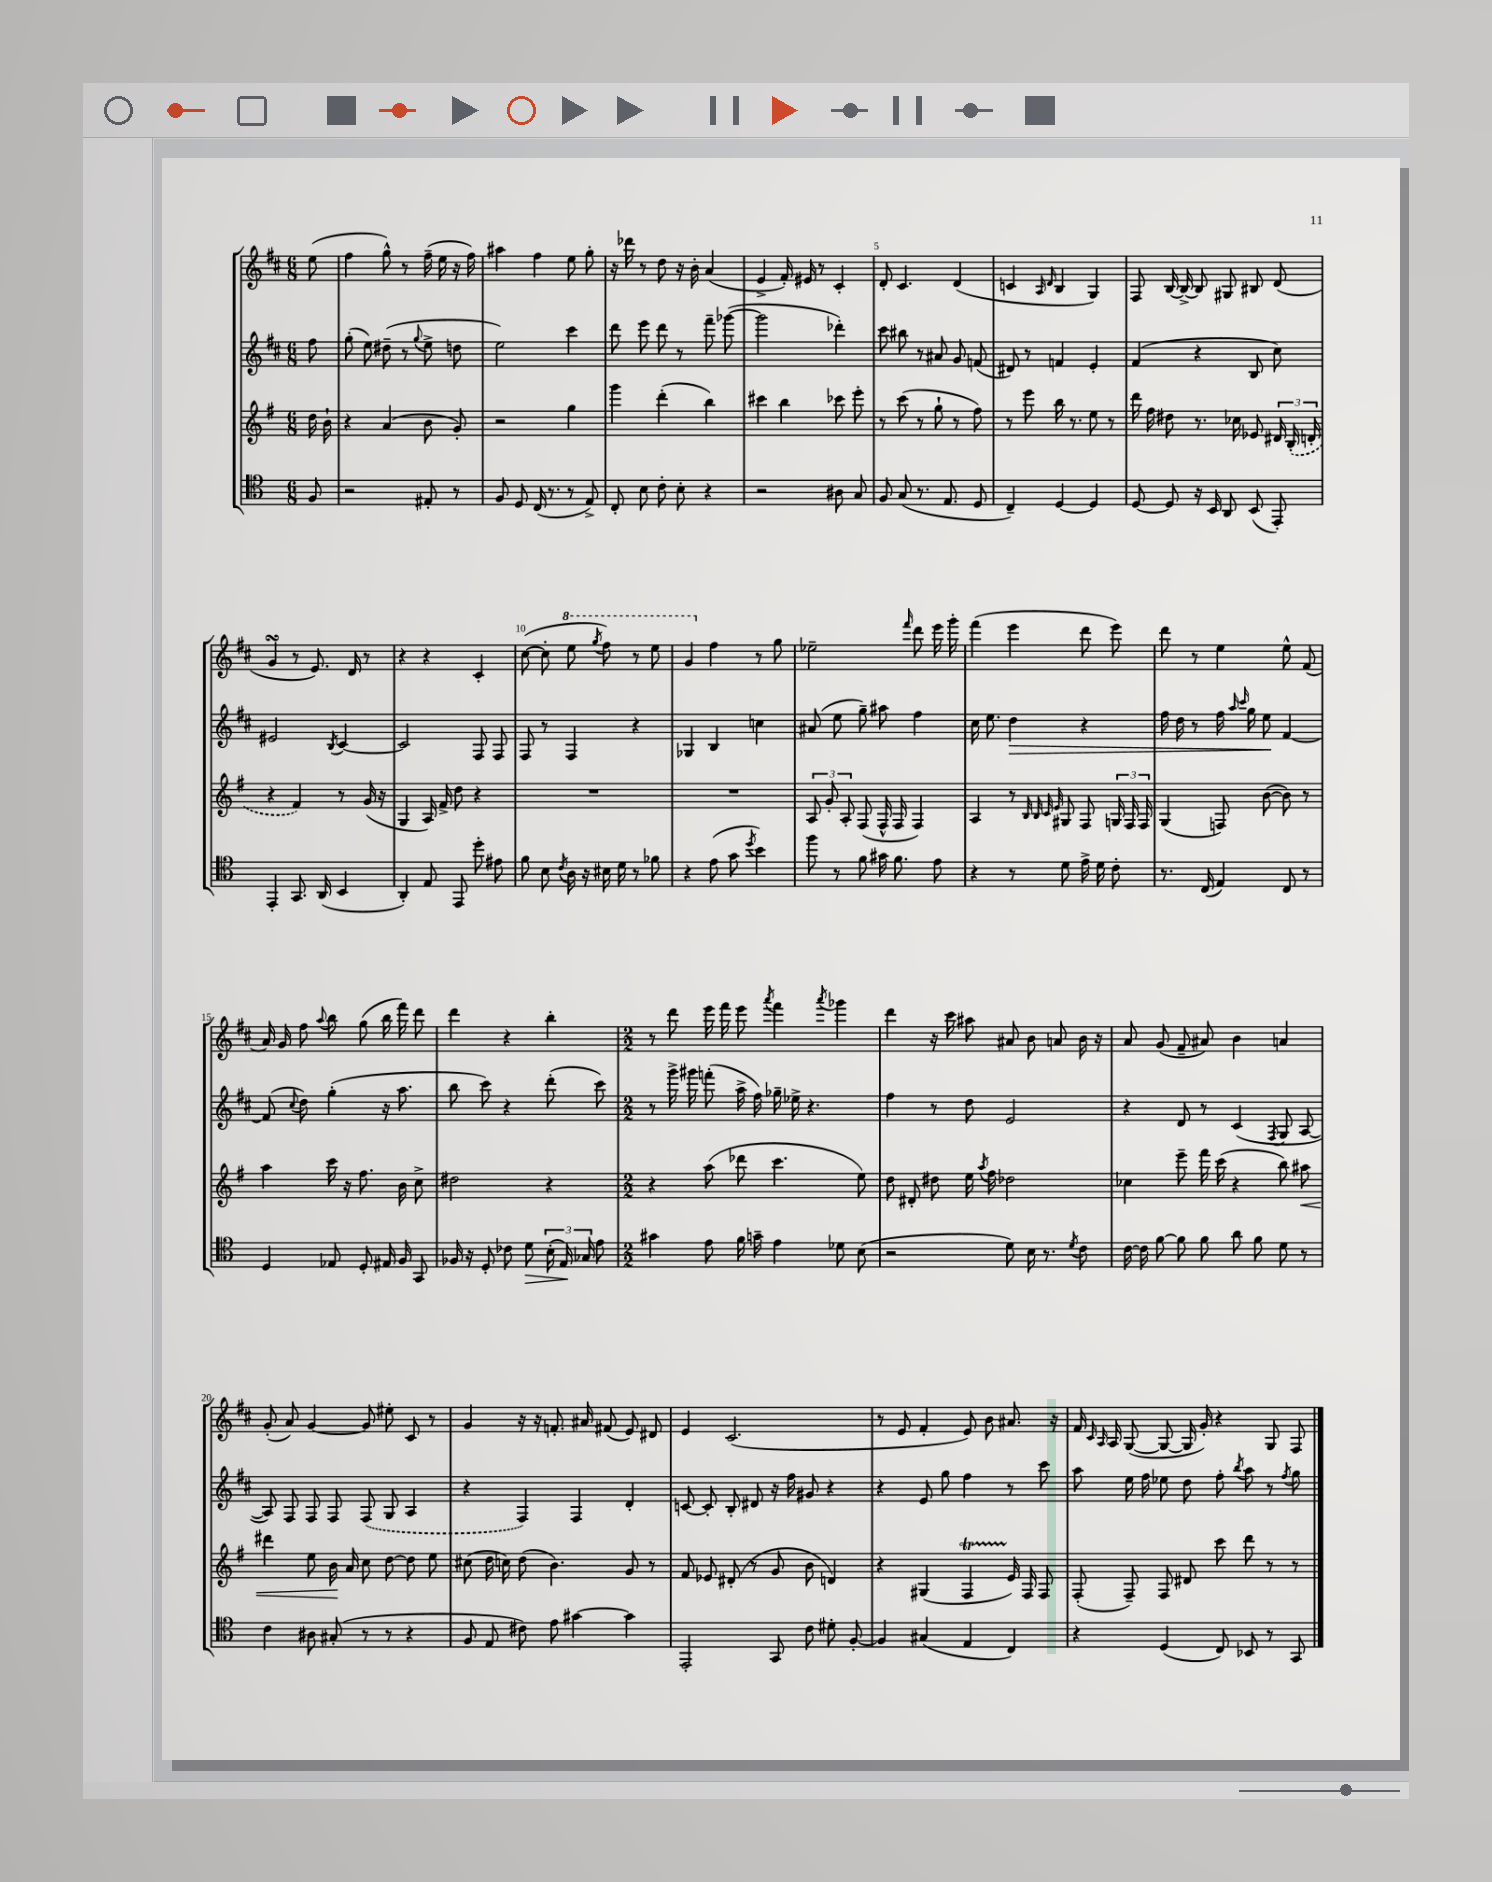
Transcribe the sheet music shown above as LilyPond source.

<<
\new StaffGroup <<
\new Staff = "s0" {
    \clef treble \key d \major \numericTimeSignature \time 6/8 \partial 8
    \autoBeamOff e''8( |
    fis''4 g''8-^) r8 fis''16--( e''16 r16 fis''16) |
    ais''4 fis''4 e''8 g''8-. |
    r16 des'''16 r8 d''8 r16 b'16-. a'4( |
    e'4-> fis'16-.) eis'16 r8 cis'4-. |
    d'8-. cis'4. d'4( |
    c'4 \grace { a16 d'16 } b4 g4) |
    fis8 b16~ b16~-> b8 gis8 bis8 d'8( |
    g'4\turn r8 e'8.) d'16 r8 |
    r4 r4 cis'4-. |
    cis''8~( cis''8-. \ottava #1 e'''8 \acciaccatura { g'''8 } fis'''8) r8 e'''8 |
    g''4 \ottava #0 fis''4 r8 g''8 |
    ees''2-- \grace { fis'''16 } d'''8 e'''16 g'''16-. |
    fis'''4( e'''4 d'''8 e'''8) |
    d'''8 r8 e''4 e''8-^ fis'8( |
    a'16) g'16 fis''8 \appoggiatura { a''8 } b''8 g''8( b''16 fis'''16) d'''8 |
    d'''4 r4 b''4-. |
    \numericTimeSignature \time 2/2 r8 d'''8 e'''16 fis'''16 e'''8 \acciaccatura { a'''8 } fis'''4 \acciaccatura { a'''8 } ges'''4 |
    d'''4 r16 cis'''16 ais''8 ais'8 b'8 a'8 b'16 r16 |
    a'8 g'8( fis'8-- ais'8) b'4 a'4 |
    g'8-.( a'8) g'4~ g'8 eis''8-. cis'8 r8 |
    g'4 r16 r16 f'8.-. ais'16 fis'8( e'8) dis'8 |
    e'4 cis'2.( |
    r8 e'8 fis'4-. e'8) b'8 ais'8. r16 |
    fis'16 \grace { cis'16 a16 } a16 g8~( g8~ g16 g'16-.) r4 g8 fis8 \bar "|." |
}
\new Staff = "s1" {
    \clef treble \key d \major \numericTimeSignature \time 6/8 \partial 8
    \autoBeamOff fis''8 |
    g''8-.( e''8) dis''8--( r8 \appoggiatura { g''8 } e''8-> d''8 |
    e''2) cis'''4 |
    d'''8 e'''8 d'''8 r8 fis'''8-- ges'''8~( |
    ges'''2 des'''4-.) |
    cis'''8 bis''8 r8 ais'8 g'8 f'8( |
    dis'8) r8 f'4 e'4-. |
    fis'4( r4 b8 cis''8) |
    eis'2 \acciaccatura { b8 } cis'4~ |
    cis'2 fis8 fis8 |
    fis8 r8 fis4 r4 |
    ges4 b4 c''4 |
    ais'8( e''8 g''8--) ais''8 fis''4 |
    cis''16 e''8. d''4\> r4 |
    fis''16 d''16 r8 fis''16 \grace { a''16 cis'''16 } g''16 e''8\! fis'4~ |
    fis'8( \appoggiatura { cis''8 } d''8) g''4-.( r16 a''8. |
    b''8 cis'''8) r4 d'''8-.( cis'''8) |
    \numericTimeSignature \time 2/2 r8 g'''16-> gis'''16 f'''8-.( a''16-> fis''16) ges''16-- ees''16-> r4. |
    fis''4 r8 d''8 e'2 |
    r4 d'8 r8 cis'4( \acciaccatura { fis8 } g8 a8~ |
    a8) fis8 fis8 fis8 \once \slurDashed fis8( g8 a4 |
    r4 fis4) fis4 d'4-. |
    c'8~ c'8-. b8-. dis'8 r16 fis''16 gis'8 r4 |
    r4 e'8 g''8 fis''4 r8 cis'''8 |
    a''8 e''16 fis''16 ees''8 d''8 fis''8-. \acciaccatura { b''8 } a''8 r8 \acciaccatura { fis''8 } g''8 \bar "|." |
}
\new Staff = "s2" {
    \clef treble \key g \major \numericTimeSignature \time 6/8 \partial 8
    \autoBeamOff d''16 b'16-! |
    r4 a'4( b'8 g'8-.) |
    r2 g''4 |
    g'''4 d'''4-.( b''4) |
    cis'''4 b''4 ces'''8 e'''8-. |
    r8 c'''8( r8 g''8-! r8 fis''8) |
    r8 e'''8 b''16 r8. e''8 r8 |
    d'''16 fis''16 dis''8 r8. ces''16 ees'8 \tuplet 3/2 { dis'16 \once \slurDashed b16-.( d'16-. } |
    r4 fis'4) r8 g'16( r16 |
    g4 a16) fis'16-> d''8 r4 |
    R2. |
    R2. |
    \tuplet 3/2 { a8 g'8-. a8-. } fis8( fis16-^ fis16 fis4) |
    a4 r8 \grace { b32 b32 c'32 e'32 } gis8 fis8 \tuplet 3/2 { g16 fis16 fis16 } |
    g4( f8) b'8~( b'8) r8 |
    a''4 c'''16 r16 fis''8. b'16 c''8-> |
    dis''2 r4 |
    \numericTimeSignature \time 2/2 r4 a''8( des'''8 c'''4. e''8) |
    d''8 dis'8-. dis''8 e''16 \acciaccatura { a''8 } fis''16 des''2 |
    ces''4 e'''8-- fis'''16 c'''16( r4 b''8) ais''8\< |
    dis'''4 e''8 b'16\! a'16 c''8 d''8~ d''8 e''8 |
    cis''8( d''16 c''16) d''8( b'4.) g'8 r8 |
    fis'8 ees'8 dis'8-.( r8 g'8 b'8 d'4) |
    r4 gis4( fis4\startTrillSpan e'16\stopTrillSpan) fis16 fis8 |
    fis8-.( fis8--) fis8 dis'8 c'''8 d'''8 r8 r8 \bar "|." |
}
\new Staff = "s3" {
    \clef tenor \key c \major \numericTimeSignature \time 6/8 \partial 8
    \autoBeamOff f8 |
    r2 eis8-. r8 |
    f8 d8 c16( r8. r8 e8->) |
    c8-. b8 c'8-. b8-. r4 |
    r2 ais8 g8 |
    f8 g8( r8. e8. d8 |
    c4--) d4~ d4 |
    d8~ d8 r16 b,16 a,8 b,8( e,8-.) |
    e,4-. g,8. a,16( b,4 |
    a,4-.) e8 e,8 d''8-. eis'8 |
    f'8 b8 \acciaccatura { c'8 } a16 r16 bis16 d'16 r8 fes'8 |
    r4 e'8( g'8 \acciaccatura { d''8 } b'4) |
    f''8 r8 f'8 gis'16 f'8. e'8 |
    r4 r8 d'8 e'16-> d'16 c'8-. |
    r8. c16( e4) c8 r8 |
    d4 ees8 d8-. eis16 f16 g,8 |
    fes16 r16 d8-. ces'8 d'8\> \tuplet 3/2 { b16-.( e16\!) ges16 } e'8 |
    \numericTimeSignature \time 2/2 gis'4 e'8 f'16 g'16-- e'4 des'8 b8( |
    r2 d'8) b16 r8. \acciaccatura { d'8 } c'8 |
    c'16~ c'16 f'8~ f'8 f'8 a'8 f'8 d'8 r8 |
    c'4 ais8 gis8-.( r8 r8 r4 |
    f8 e8 cis'8) e'8 gis'4~ gis'4 |
    e,2-. g,8 c'8 dis'8-. f8~-. |
    f4 gis4( e4 c4) |
    r4 d4( c8) bes,8 r8 g,8 \bar "|." |
}
>>
>>
\layout { \context { \Score \override BarNumber.break-visibility = ##(#f #t #t) barNumberVisibility = #(every-nth-bar-number-visible 5) } }
